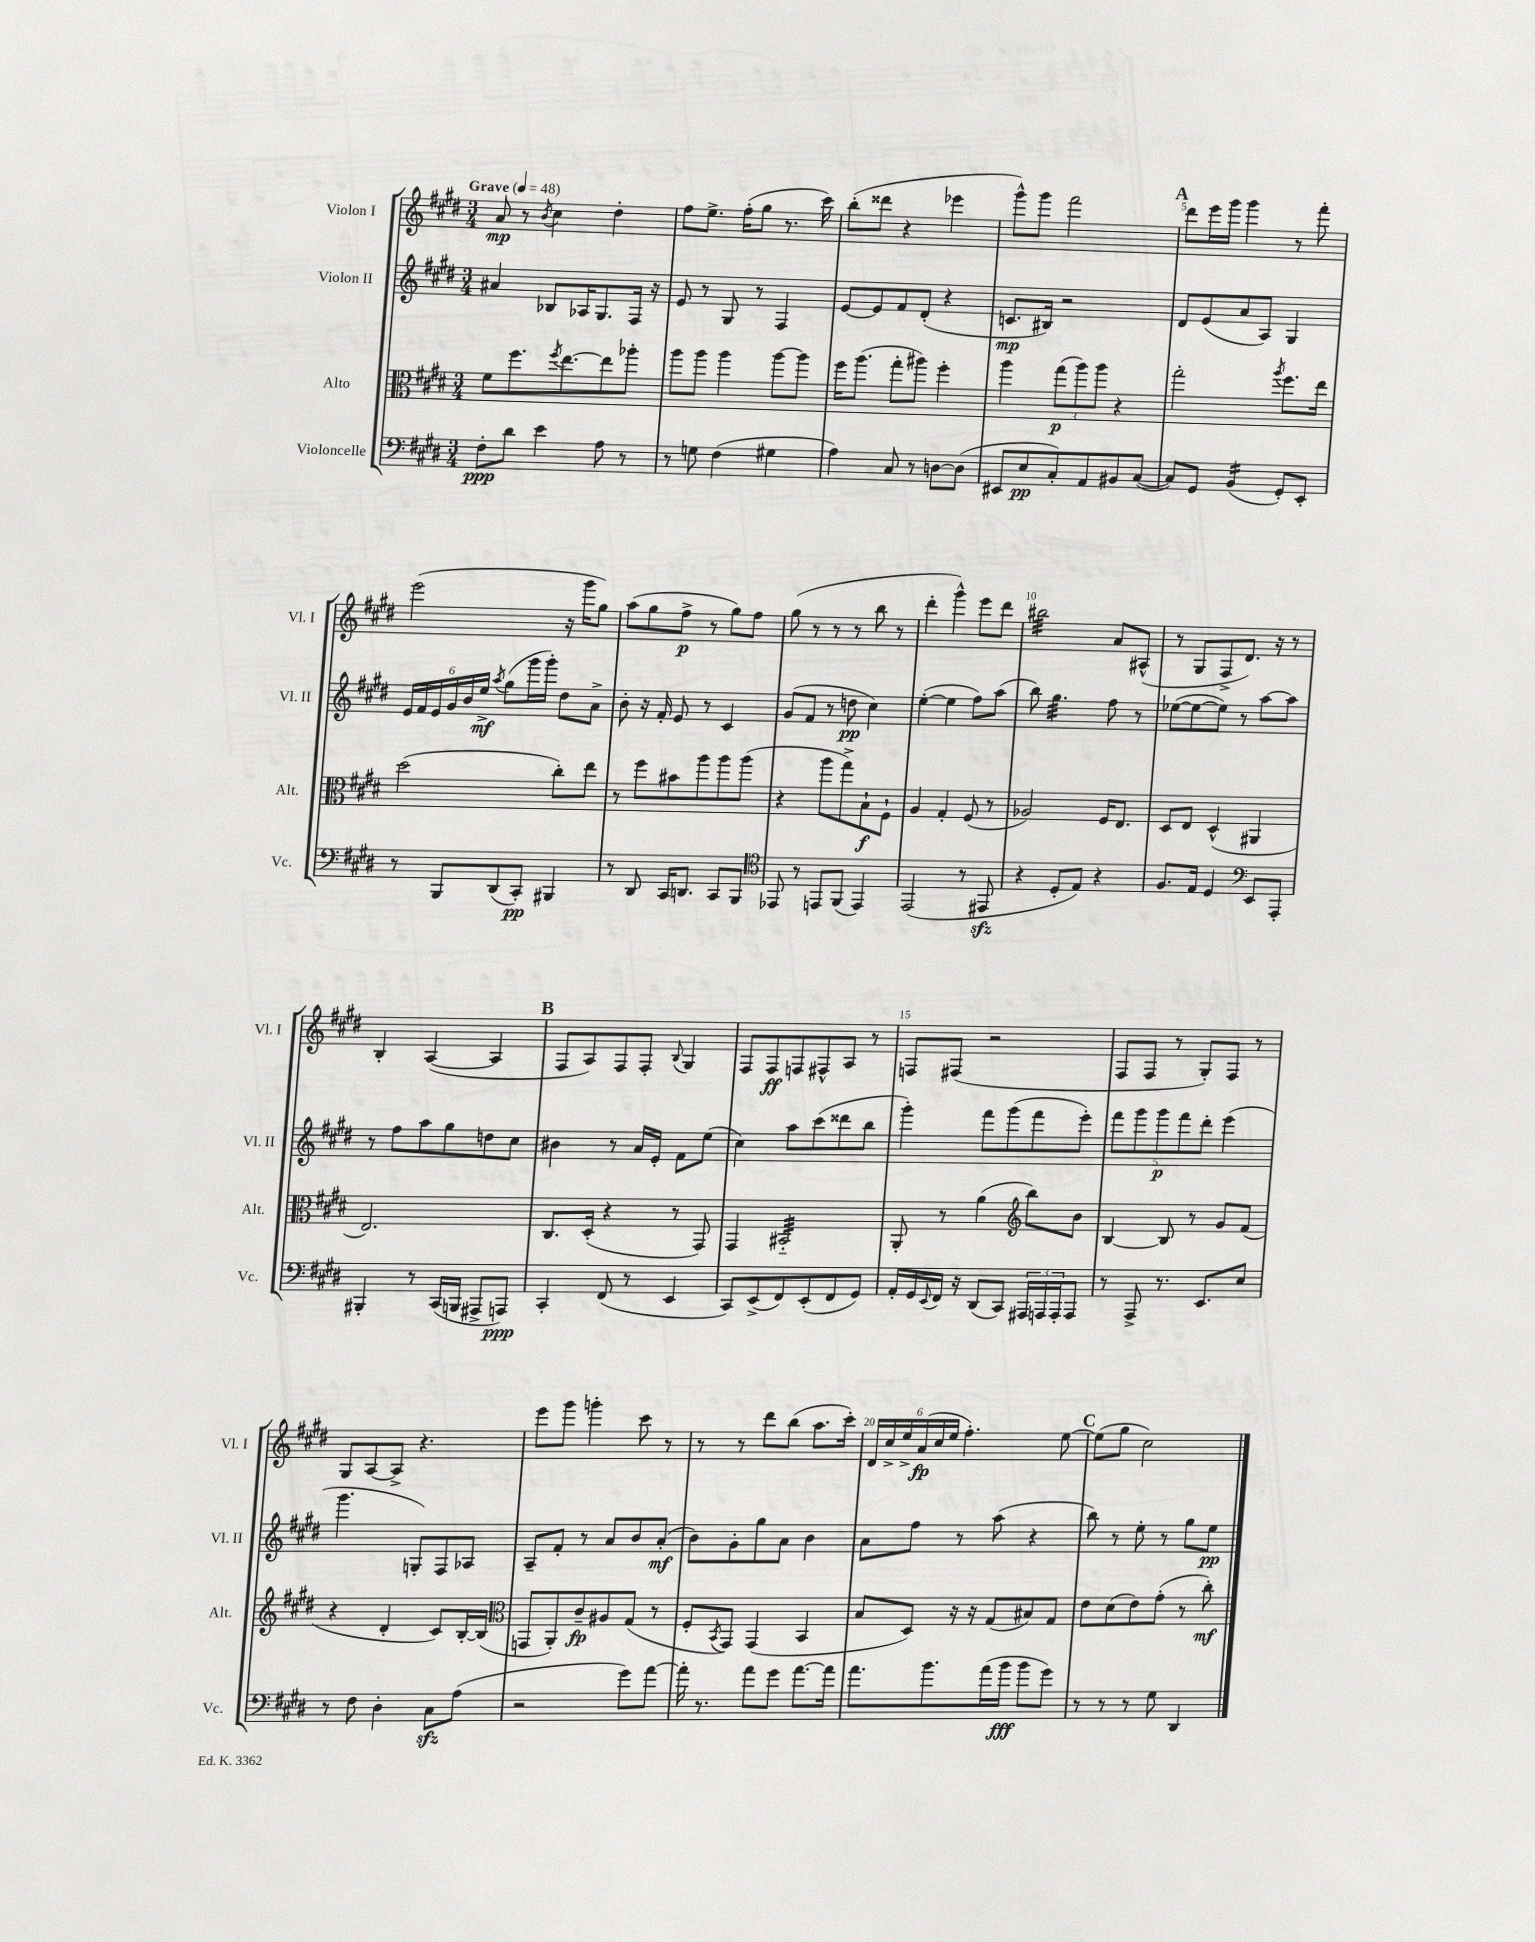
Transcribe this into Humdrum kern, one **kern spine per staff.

**kern	**kern	**kern	**kern
*staff4	*staff3	*staff2	*staff1
*clefF4	*clefC3	*clefG2	*clefG2
*k[f#c#g#d#]	*k[f#c#g#d#]	*k[f#c#g#d#]	*k[f#c#g#d#]
*M3/4	*M3/4	*M3/4	*M3/4
*MM48	*MM48	*MM48	*MM48
8F#'	8f#	4a#	8a
8d#	8.ff#	.	8r
.	.	.	8qb
4e	.	8B-	4cc#
.	8qff#	.	.
.	[8.ee	.	.
.	.	16A-	.
.	.	8.G#	.
8A	8ee]	.	4dd#'
8r	8aa-'	16F#	.
.	.	16r	.
=	=	=	=
8r	8aa	8e	8ff#
8G	8aa	8r	8.ee^
(4F#	4aa	8G#	.
.	.	.	(16ff#'
.	.	8r	8gg#
4G#	[8aa	4F#	8.r
.	8aa]	.	.
.	.	.	16ccc#)
=	=	=	=
4A)	16ff#	[8e	(8bb'
.	(8.aa	.	.
.	.	8e]	8ddd##
8C#	8gg#'	8f#	4r
8r	8aa#)	(8d#'	.
[8D	4ff#'	4r	4eee-
(8D]	.	.	.
=	=	=	=
8EE#	4aa	8.c	8ggg#^^)
8E	.	.	8ggg#
.	.	16B#)	.
8C#')	(12gg#	2r	2fff#
.	12aa)	.	.
8AA	.	.	.
.	12aa	.	.
8BB#	4r	.	.
([8C#	.	.	.
=	=	=	=
8C#])	2gg#'	8d#	8ddd#
8GG#	.	(8e	16eee
.	.	.	16ggg#
(4BB	.	8a	4ggg#
.	.	8A)	.
.	8qaa	.	.
8GG#')	8.ff#	4G#	8r
8EE'	.	.	8fff#'
.	16ee	.	.
=	=	=	=
8r	(2dd#	24e	(2eee
.	.	24f#	.
.	.	24e	.
8BBB	.	24g#	.
.	.	24b	.
.	.	24ee^	.
.	.	8qaa	.
(8DD#	.	(8gg#	.
8CC#')	.	16ggg#	.
.	.	16ggg#')	.
4BBB#	8cc#')	8dd#	16r
.	.	.	16ggg#
.	8ee	8a^	8gg#)
=	=	=	=
8r	8r	8b'	(8aa
8DD#	8ff#	16r	8gg#
.	.	16f#'	.
16CC#	8b#	8e	8ff#^
8.DD	.	.	.
.	8aa	8r	8r
8CC#	8aa	4c#	8gg#)
8BBB	(8aa	.	8ff#
=	=	=	=
*clefC4	*	*	*
8EE-	4r	(8g#	(8gg#
8r	.	8f#	8r
8EE	8aa	8r	8r
(8FF#	8gg#^)	8dd	8r
4EE)	8B`	4cc#)	8bb
.	8F#`	.	8r
=	=	=	=
(2EE	4A	([4ee'	4ddd#'
.	4G#'	4ee]	4ggg#^^)
8r	(8F#	8ff#)	8eee
8EE#	8r	(8aa	8ddd#
=	=	=	=
4r	2A-)	8bb)	2bb#
.	.	4.gg#	.
8D#'	.	.	.
8E)	.	.	.
4r	16F#	8ff#	8a
.	8.E	.	.
.	.	8r	(8A#^^
=	=	=	=
8.F#	8D#	([8ee-	8r
.	8E	8ee-_	8G#
16E	.	.	.
4D#	(4D#^^	8ee-])	8F#^
.	.	8r	8.d#)
*clefF4	*	*	*
8EE	4AA#	[8aa	.
.	.	.	16r
8AAA'	.	8aa]	8r
=	=	=	=
4BBB#'	2.E)	8r	4B'
.	.	8ff#	.
8r	.	8aa	([4A
(16CC#	.	8gg#	.
16BBB	.	.	.
8AAA#^	.	8dd	4A]
8AAA)	.	8cc#	.
=	=	=	=
4CC#'	8.C#	4b#	8F#
.	.	.	8A)
.	(16D#'	.	.
(8FF#	4r	8r	8F#
8r	.	16a	8F#'
.	.	16e'	.
.	.	.	8qqB
4EE	8r	8f#	4G#
.	8GG#)	(8ee	.
=	=	=	=
8CC#)	4GG#	4cc#)	8F#
(8EE^	.	.	8F#
8FF#)	2BB#'~	8aa	8F
(8EE'	.	(8ccc#	8F#^^
8FF#	.	8ddd##	8A
8GG#)	.	8bb	8r
=	=	=	=
16AA'	8AA'	4ggg#')	8F
16GG#	.	.	.
8qqEE	.	.	.
16FF#	8r	.	(8F#
16r	.	.	.
(8DD#	(4a	8fff#	2r
8CC#)	.	(8ggg#	.
*	*clefG2	*	*
24AAA#	8bb)	8fff#	.
24AAA	.	.	.
24AAA'	.	.	.
8AAA	8b	8eee')	.
=	=	=	=
8r	[4B	10fff#	8F#
.	.	10ggg#	.
8AAA^	.	.	8F#
.	.	10ggg#	.
8.r	8B]	.	8r
.	.	10fff#	.
.	8r	.	8G#')
.	.	10ddd#'	.
8.EE	.	.	.
.	8g#	(4eee	8F#
8E	(8f#	.	8r
=	=	=	=
8r	4r	4.ggg#	8G#
8F#	.	.	[8A
4D#'	4d#'	.	8A^]
.	.	8G')	4.r
8C#	8c#)	8F#	.
(8A	[16B'	8A-	.
.	(16B]	.	.
=	=	=	=
*	*clefC3	*	*
2r	8GG	8A~	8eee
.	8AA')	8f#'	8ggg#
.	8c#~	8r	4ggg'
.	8A#	8a	.
8g#)	(8G#	8b	8ccc#
[8a	8r	(8a'	8r
=	=	=	=
16a']	8F#'	8b)	8r
8.r	.	.	.
.	8qBB	.	.
.	8GG#)	8g#'	8r
8a	(4GG#	8gg#	8ddd#
8g#	.	8a	(8bb
[8.a	4BB	4b	8.aa
16a]	.	.	16ccc#')
=	=	=	=
8.a	8B	8a	24d#
.	.	.	24cc#^
.	.	.	24ee^
.	8D#)	8ff#	(24a
.	.	.	24cc#
8.b	.	.	.
.	.	.	24ee
.	16r	8r	4.ff#')
.	16r	.	.
(16a	(8G#	(8aa	.
16b	.	.	.
8b	8B#)	4r	.
8g#)	8G#	.	[8ee
=	=	=	=
8r	8e	8bb)	(8ee]
8r	(8d#	8r	8gg#
8r	8e)	8ee'	2cc#)
8G#	(8g#'	8r	.
4DD#	8r	8gg#	.
.	8cc#')	8ee	.
==	==	==	==
*-	*-	*-	*-
